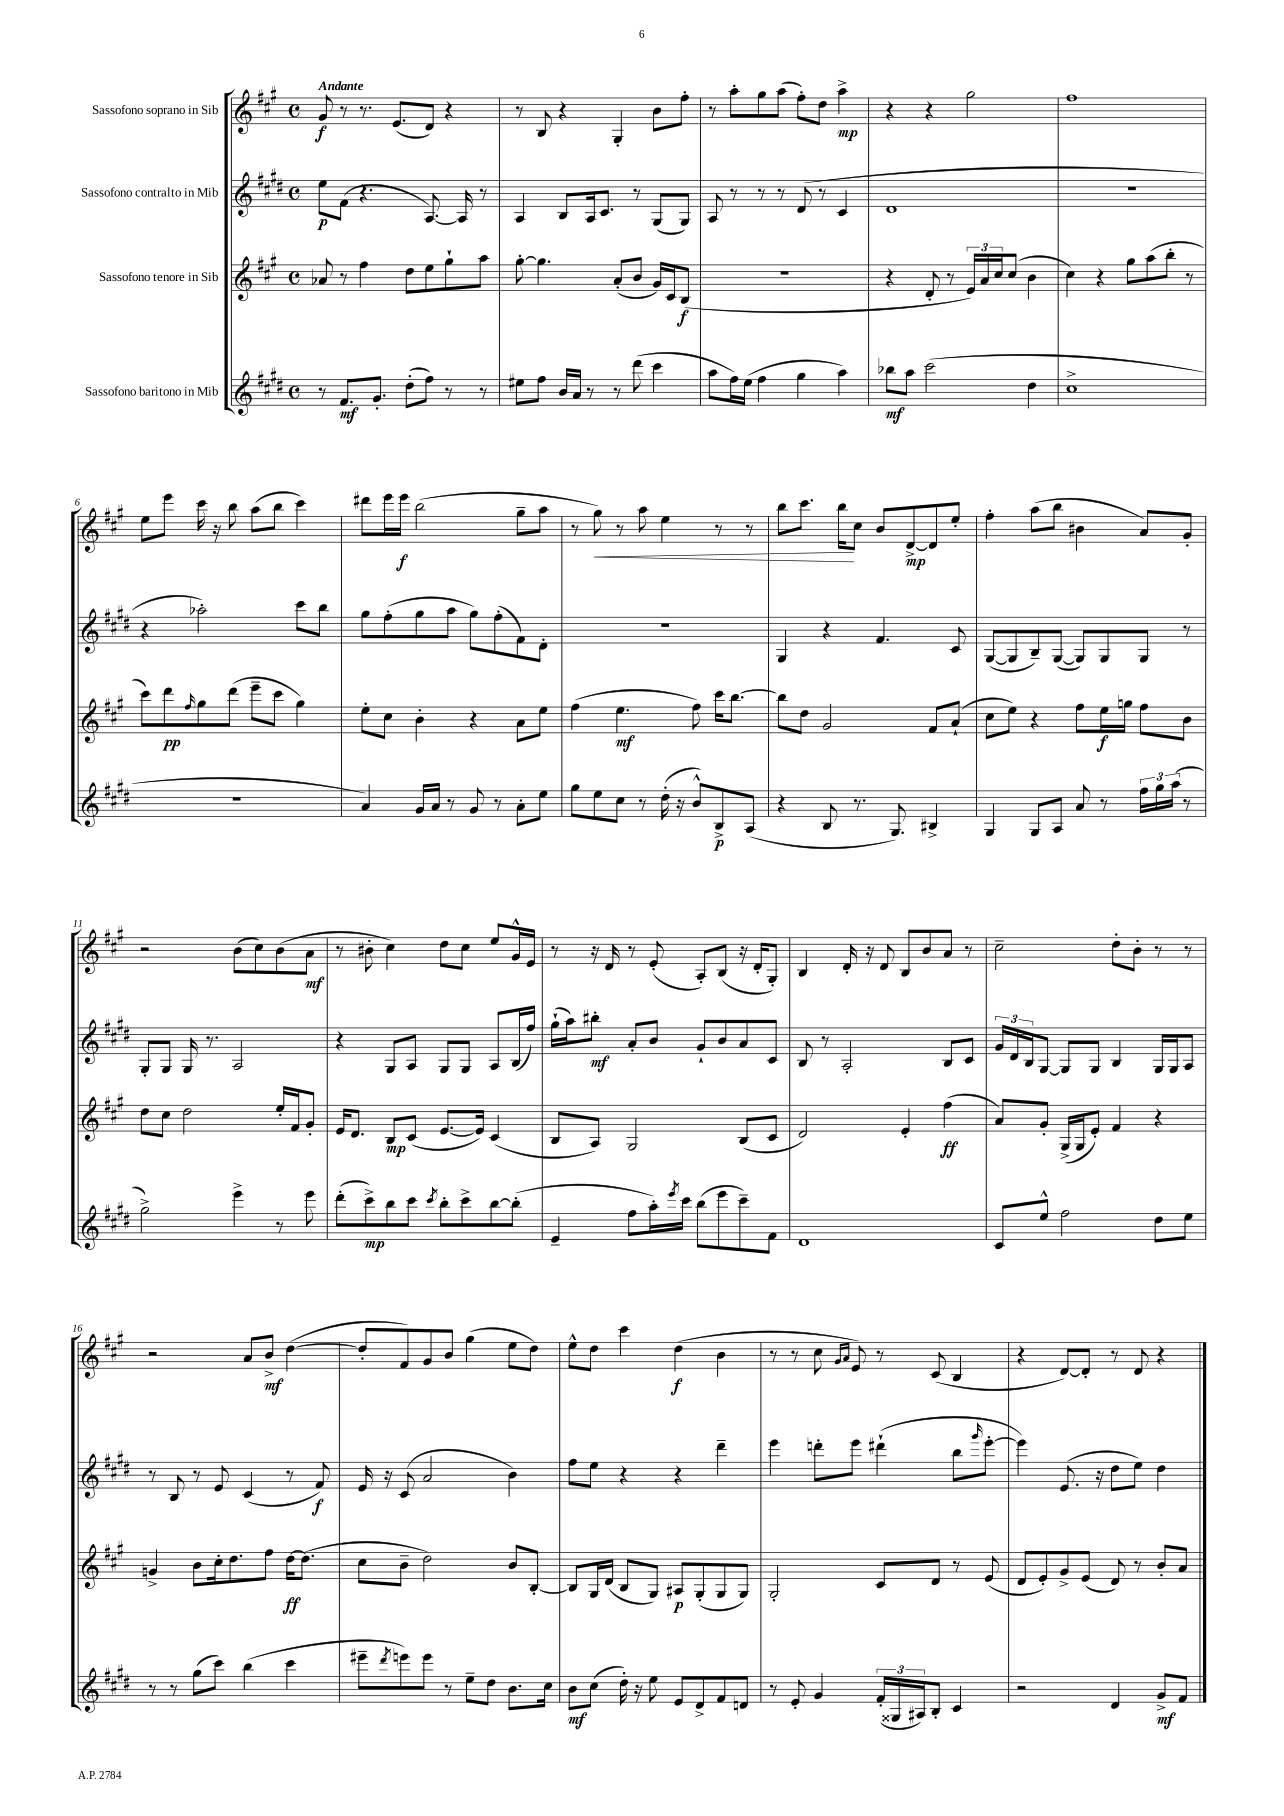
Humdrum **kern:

**kern	**kern	**kern	**kern
*staff4	*staff3	*staff2	*staff1
*clefG2	*clefG2	*clefG2	*clefG2
*k[f#c#g#d#]	*k[f#c#g#]	*k[f#c#g#d#]	*k[f#c#g#]
*M4/4	*M4/4	*M4/4	*M4/4
*met(c)	*met(c)	*met(c)	*met(c)
8r	8a-	8ee	8g#
8.f#	8r	(8f#	8r
.	4ff#	4.r	8.r
8.g#'	.	.	.
.	.	.	(8.e
(8dd#'	8dd	.	.
8ff#)	8ee	[8.A)	8d)
8r	8gg#`	.	4r
.	.	16A]	.
8r	8aa	8r	.
=	=	=	=
8ee#	[8gg#'	4A	8r
8ff#	4.gg#]	.	8B
16b	.	8B	4r
16a	.	.	.
8r	.	16A	.
.	.	8.c#	.
8r	(8a'	.	4G#'
(8ddd#	8b	8r	.
4ccc#	16g#)	(8G#	8b
.	16c#	.	.
.	(8B	8G#)	8ff#'
=	=	=	=
8aa	1r	8A	8r
16ff#)	.	8r	8aa'
(16ee	.	.	.
4ff#	.	8r	8gg#
.	.	8r	(8aa
4gg#	.	(8d#	8ff#')
.	.	8r	8dd
4aa)	.	4c#	4aa^
=	=	=	=
8bb-	4r	1d#	4r
8aa	.	.	.
(2ccc#	8d'	.	4r
.	8r	.	.
.	24e)	.	2gg#
.	24a	.	.
.	24cc#	.	.
.	(8cc#	.	.
4dd#	4b	.	.
=	=	=	=
1cc#^	4cc#)	1r	1ff#
.	4r	.	.
.	8gg#	.	.
.	(8aa	.	.
.	8bb'	.	.
.	8r	.	.
=	=	=	=
1r	8ccc#)	4r	8ee
.	8ddd	.	8eee
.	16qqff#	.	.
.	8gg#	2aa-')	16ccc#
.	.	.	16r
.	(8ddd	.	8bb
.	8eee~	.	(8aa
.	8ccc#	.	8bb
.	4gg#)	8ccc#	4ccc#)
.	.	8bb	.
=	=	=	=
4a)	8ee'	8gg#	8ddd#
.	8cc#	(8ff#'	16eee
.	.	.	16eee
16g#	4b'	8gg#	(2bb
16a	.	.	.
8r	.	8aa	.
8g#	4r	8gg#)	.
8r	.	(8ff#'	.
8a'	8a	8f#)	8gg#~
8ee	8ee	8d#'	8aa
=	=	=	=
8gg#	(4ff#	1r	8r
8ee	.	.	8gg#)
8cc#	4.ee	.	8r
8r	.	.	8aa
(16dd#'	.	.	4ee
16r	.	.	.
8b^^)	8ff#)	.	.
8B^	16ccc#	.	8r
.	[8.bb	.	.
(8A	.	.	8r
=	=	=	=
4r	8bb]	4G#	8bb
.	8dd	.	8.ccc#
8B	2g#	4r	.
.	.	.	16bb
8.r	.	.	8cc#
.	.	4.f#	8b
8.G#)	.	.	.
.	.	.	[8d^
4B#^	8f#	.	8d]
.	(8a`	8c#	8ee'
=	=	=	=
4G#	8cc#	([8G#	4ff#'
.	8ee)	8G#]	.
8G#	4r	8B~)	(8aa
8A	.	([8G#	8bb
8a	8ff#	8G#])	4b#
8r	16ee	8G#	.
.	16gg	.	.
24ff#	8ff#	8G#	8a)
24gg#	.	.	.
(24aa	.	.	.
8r	8b	8r	8g#'
=	=	=	=
2gg#^)	8dd	8G#'	2r
.	8cc#	8G#	.
.	2dd	16G#	.
.	.	8.r	.
4eee^	.	2A	(8b
.	.	.	8cc#)
8r	16ee'	.	(8b
.	16f#	.	.
8eee	8g#'	.	8a
=	=	=	=
(8ddd#'	16e	4r	8r
.	8.d	.	.
8ccc#^)	.	.	8b#'
8bb	8B	8G#	4cc#)
8ccc#	(8c#	8A	.
8qccc#	.	.	.
8bb'	[8.e	8G#	8dd
8ccc#^	.	8G#	8cc#
.	16e])	.	.
[8bb	(4c#	8A	8ee
(8bb']	.	(16B	16g#^^
.	.	16ff#)	16e
=	=	=	=
4e~	8B	(16gg#`	8r
.	.	16aa)	.
.	8A)	8bb#'	16r
.	.	.	16d
8ff#	2G#	8a'	8r
16aa')	.	8b	(8e'
8qeee	.	.	.
16ccc#	.	.	.
(8bb	.	8g#`	8A')
8eee	.	8b	(8B
8ccc#~)	(8B	8a	16r
.	.	.	16d'
8f#	8c#	8c#	8G#')
=	=	=	=
1d#	2d)	8B	4B
.	.	8r	.
.	.	2A'	16d'
.	.	.	16r
.	.	.	8d
.	4e'	.	8B
.	.	.	8b
.	(4ff#	8B	8a
.	.	8c#	8r
=	=	=	=
8c#	8a)	24g#	2cc#~
.	.	24d#	.
.	.	24B	.
8ee^^	8g#'	[8G#	.
2ff#	(16G#^	8G#]	.
.	16G#	.	.
.	8e')	8G#	.
.	4f#	4B	8dd'
.	.	.	8b'
8dd#	4r	16G#	8r
.	.	16G#	.
8ee	.	8A	8r
=	=	=	=
8r	4g^	8r	2r
8r	.	8B	.
(8gg#	8b	8r	.
8ccc#)	16cc#'	8e	.
.	8.dd	.	.
(4bb	.	(4c#	8a
.	8ff#	.	8b^
4ccc#	[16dd	8r	([4dd
.	(8.dd]	.	.
.	.	8f#)	.
=	=	=	=
8eee#~	8cc#	16e	8dd']
.	.	16r	.
8qddd#	.	.	.
8eee)	8b~	(8c#	8f#)
8eee	2dd)	2a	8g#
8r	.	.	8b
8ee~	.	.	(4gg#
8dd#	.	.	.
8.b	8b	4b)	8ee
.	[8B'	.	8dd)
16cc#	.	.	.
=	=	=	=
8b	8B]	8ff#	8ee^^
(8cc#	16G#	8ee	8dd
.	(16d	.	.
16dd#')	8B	4r	4ccc#
16r	.	.	.
8ee	8G#)	.	.
8e	8A#	4r	(4dd
8d#^	(8G#'	.	.
8f#	8G#	4ddd#~	4b
8d	8G#)	.	.
=	=	=	=
8r	2G#'	4eee	8r
8e'	.	.	8r
4g#	.	8ddd'	8cc#
.	.	.	16qqg#
.	.	.	16qqa
.	.	8eee	8e)
(24f#'	8c#	(4ddd#`	8r
24G##	.	.	.
24A#)	.	.	.
8B'	8d	.	(8c#
4c#	8r	8bb	4B
.	.	16qqggg#	.
.	(8e	[8eee'	.
=	=	=	=
2r	8d	4eee])	4r
.	8e')	.	.
.	8g#^	(8.e	[8d)
.	(8e	.	8d']
.	.	16r	.
4d#	8d)	8dd#	8r
.	8r	8ee)	8d
8g#^	8b'	4dd#	4r
8f#	8a	.	.
==	==	==	==
*-	*-	*-	*-
